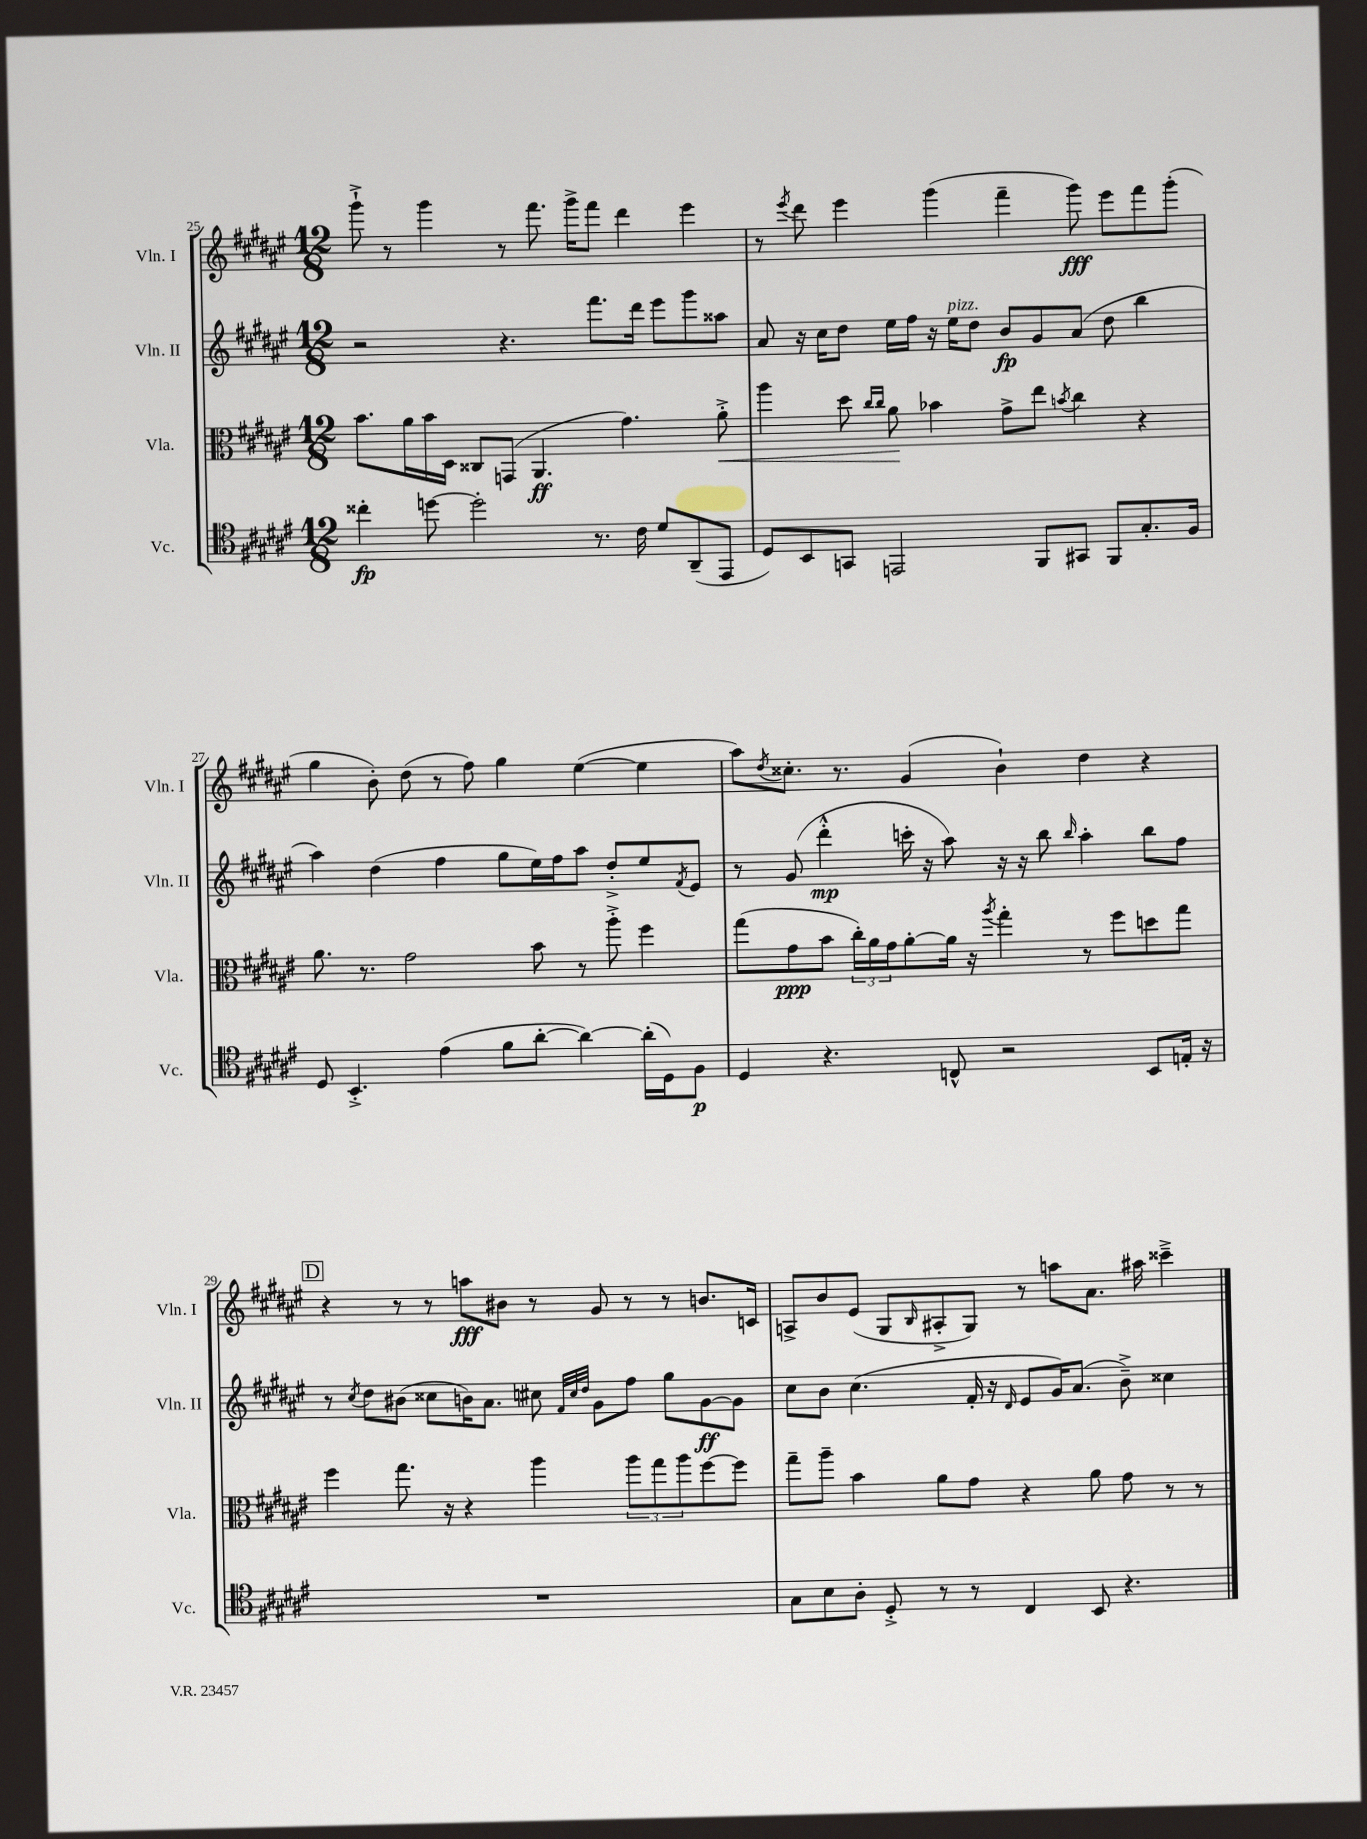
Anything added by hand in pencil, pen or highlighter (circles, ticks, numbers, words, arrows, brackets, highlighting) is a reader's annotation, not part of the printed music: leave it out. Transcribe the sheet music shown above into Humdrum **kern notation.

**kern	**dynam	**kern	**dynam	**kern	**dynam	**kern	**dynam
*part4	*part4	*part3	*part3	*part2	*part2	*part1	*part1
*staff4	*staff4	*staff3	*staff3	*staff2	*staff2	*staff1	*staff1
*I"Vc.	*	*I"Vla.	*	*I"Vln. II	*	*I"Vln. I	*
*I'Vc.	*	*I'Vla.	*	*I'Vln. II	*	*I'Vln. I	*
*clefC4	*	*clefC3	*	*clefG2	*	*clefG2	*
*k[f#c#g#d#a#e#]	*	*k[f#c#g#d#a#e#]	*	*k[f#c#g#d#a#e#]	*	*k[f#c#g#d#a#e#]	*
*M12/8	*	*M12/8	*	*M12/8	*	*M12/8	*
=25	=25	=25	=25	=25	=25	=25	=25
4cc##X'\	fp	8.b\L	.	2r	.	8ggg#`^\	.
.	.	.	.	.	.	8r	.
.	.	16a#\L	.	.	.	.	.
[8ddn\	.	16b\	.	.	.	4ggg#\	.
.	.	16D#\JJ	.	.	.	.	.
2dd'\]	.	8C##X/L	.	.	.	.	.
.	.	(8GGn/J	.	4.r	.	8r	.
.	.	4.AA#/	ff	.	.	8.fff#\	.
.	.	.	.	.	.	16ggg#^\KL	.
8.r	.	.	.	8.fff#\L	.	8fff#\J	.
.	.	4.g#\)	.	.	.	4ddd#\	.
16c#\	.	.	.	16ddd#\Jk	.	.	.
8d#/L	.	.	.	8eee#\L	.	.	.
(8AA#~/	.	.	.	8ggg#\	.	4eee#\	.
!	!	!	!LO:HP:b	!	!	!	!
8EE#/J	.	8a#'^\	<	8aa##X\J	.	.	.
=26	=26	=26	=26	=26	=26	=26	=26
8D#/L)	.	4aa#\	.	8a#/	.	8r	.
.	.	.	.	.	.	8qeee#/	.
8BB/	.	.	.	16r	.	8ddd#\	.
.	.	.	.	16cc#\KL	.	.	.
8GGn/J	.	8dd#\	.	8dd#\J	.	4eee#\	.
.	.	16qqcc#/LL	.	.	.	.	.
.	.	16qqcc#/JJ	.	.	.	.	.
2EEn/	.	8a#\	.	16ee#\LL	.	.	.
.	.	.	.	16ff#\JJ	.	.	.
.	.	4b-X\	[	16r	.	(4ggg#\	.
!	!	!	!	!LO:TX:a:i:t=pizz.	!	!	!
.	.	.	.	16ee#\KL	.	.	.
.	.	.	.	8dd#\J	.	.	.
.	.	8g#^\L	.	8b/L	fp	4fff#~\	.
8FF#/L	.	8ee#\J	.	8g#/	.	.	.
.	.	8qbn/	.	.	.	.	.
8GG#X/J	.	4cc#\	.	(8a#/J	.	8ggg#\)	fff
8FF#/L	.	.	.	8dd#\	.	8eee#\L	.
8.G#'/	.	4r	.	4bb\	.	8fff#\	.
.	.	.	.	.	.	(8ggg#'\J	.
16F#/Jk	.	.	.	.	.	.	.
!!LO:LB:g=z
=27	=27	=27	=27	=27	=27	=27	=27
8D#/	.	8.a#\	.	4aa#\)	.	4gg#\	.
4.BB'^/	.	.	.	.	.	.	.
.	.	8.r	.	.	.	.	.
.	.	.	.	(4dd#\	.	8b'\)	.
.	.	2g#\	.	.	.	(8dd#\	.
(4e#\	.	.	.	4ff#\	.	8r	.
.	.	.	.	.	.	8ff#\)	.
8f#\L	.	.	.	8gg#\L	.	4gg#\	.
[8a#'\J	.	8b\	.	16ee#\L)	.	.	.
.	.	.	.	16ff#\J	.	.	.
4a#\_)	.	8r	.	8aa#\J	.	([4ee#\	.
.	.	8aa#'^\	.	8dd#'^/L	.	.	.
(16a#'\LL]	.	4ff#\	.	8ee#/	.	4ee#\]	.
16D#\J)	.	.	.	.	.	.	.
.	.	.	.	8qf#/	.	.	.
8F#\J	p	.	.	8e#/J	.	.	.
=28	=28	=28	=28	=28	=28	=28	=28
4D#/	.	(8gg#\L	.	8r	.	8aa#\L)	.
.	.	.	.	.	.	8qdd#/	.
.	.	8g#\	ppp	(8g#/	.	8.cc##X'\J	.
4.r	.	8b\J	.	4ddd#'^^\	mp	.	.
.	.	.	.	.	.	8.r	.
.	.	24cc#'\LL)	.	.	.	.	.
.	.	24a#\	.	.	.	.	.
.	.	24g#\J	.	.	.	.	.
.	.	[8a#'\	.	16cccn'\	.	(4g#/	.
.	.	.	.	16r	.	.	.
8Cn^^/	.	16a#\Jk]	.	8aa#\)	.	.	.
.	.	16r	.	.	.	.	.
.	.	8qaa#/	.	.	.	.	.
2r	.	4gg#'\	.	16r	.	4b`\)	.
.	.	.	.	16r	.	.	.
.	.	.	.	8bb\	.	.	.
.	.	.	.	16qqbb/	.	.	.
.	.	8r	.	4aa#'\	.	4dd#\	.
.	.	8ff#\L	.	.	.	.	.
8BB/L	.	8ddn\	.	8bb\L	.	4r	.
16En'/Jk	.	8gg#\J	.	8ff#\J	.	.	.
16r	.	.	.	.	.	.	.
!!LO:LB:g=z
!!LO:REH:place=s1:t=D
=29	=29	=29	=29	=29	=29	=29	=29
1.r	.	4ff#\	.	8r	.	4r	.
.	.	.	.	8qcc#/	.	.	.
.	.	.	.	8dd#\L	.	.	.
.	.	8.gg#\	.	(8b#X\J	.	8r	.
.	.	.	.	8cc##X\L	.	8r	.
.	.	16r	.	.	.	.	.
.	.	4r	.	16bn\K)	.	8aan\L	fff
.	.	.	.	8.a#\J	.	.	.
.	.	.	.	.	.	8b#X\J	.
.	.	4aa#\	.	8cc#X\	.	8r	.
.	.	.	.	32qqf#/LLL	.	.	.
.	.	.	.	32qqcc#/	.	.	.
.	.	.	.	32qqdd#/JJJ	.	.	.
.	.	.	.	8g#\L	.	8g#/	.
.	.	12aa#\L	.	8ff#\J	.	8r	.
.	.	12gg#\	.	.	.	.	.
.	.	.	.	8gg#\L	.	8r	.
.	.	12aa#\	.	.	.	.	.
.	.	[8ff#\	.	[8g#\	ff	8.bn/L	.
.	.	8ff#\J]	.	8g#\J]	.	.	.
.	.	.	.	.	.	16cn/Jk	.
=30	=30	=30	=30	=30	=30	=30	=30
8G#\L	.	8gg#~\L	.	8cc#\L	.	8An^/L	.
8B\	.	8aa#~\J	.	8b\J	.	8b/	.
8A#'\J	.	4b\	.	(4.cc#\	.	(8e#/J	.
8D#'^/	.	.	.	.	.	8G#/L	.
.	.	.	.	.	.	16qqB/	.
8r	.	8a#\L	.	.	.	8A#X'^/	.
8r	.	8g#\J	.	16f#'/	.	8G#/J)	.
.	.	.	.	16r	.	.	.
.	.	.	.	16qqd#/	.	.	.
4C#/	.	4r	.	8e#/L	.	8r	.
.	.	.	.	16g#/K)	.	8aan\L	.
.	.	.	.	(8.a#/J	.	.	.
8BB/	.	8a#\	.	.	.	8.a#\J	.
4.r	.	8g#\	.	8b~^\)	.	.	.
.	.	.	.	.	.	16aa#X\	.
.	.	8r	.	4cc##X\	.	4ccc##X~^\	.
.	.	8r	.	.	.	.	.
==	==	==	==	==	==	==	==
*-	*-	*-	*-	*-	*-	*-	*-
